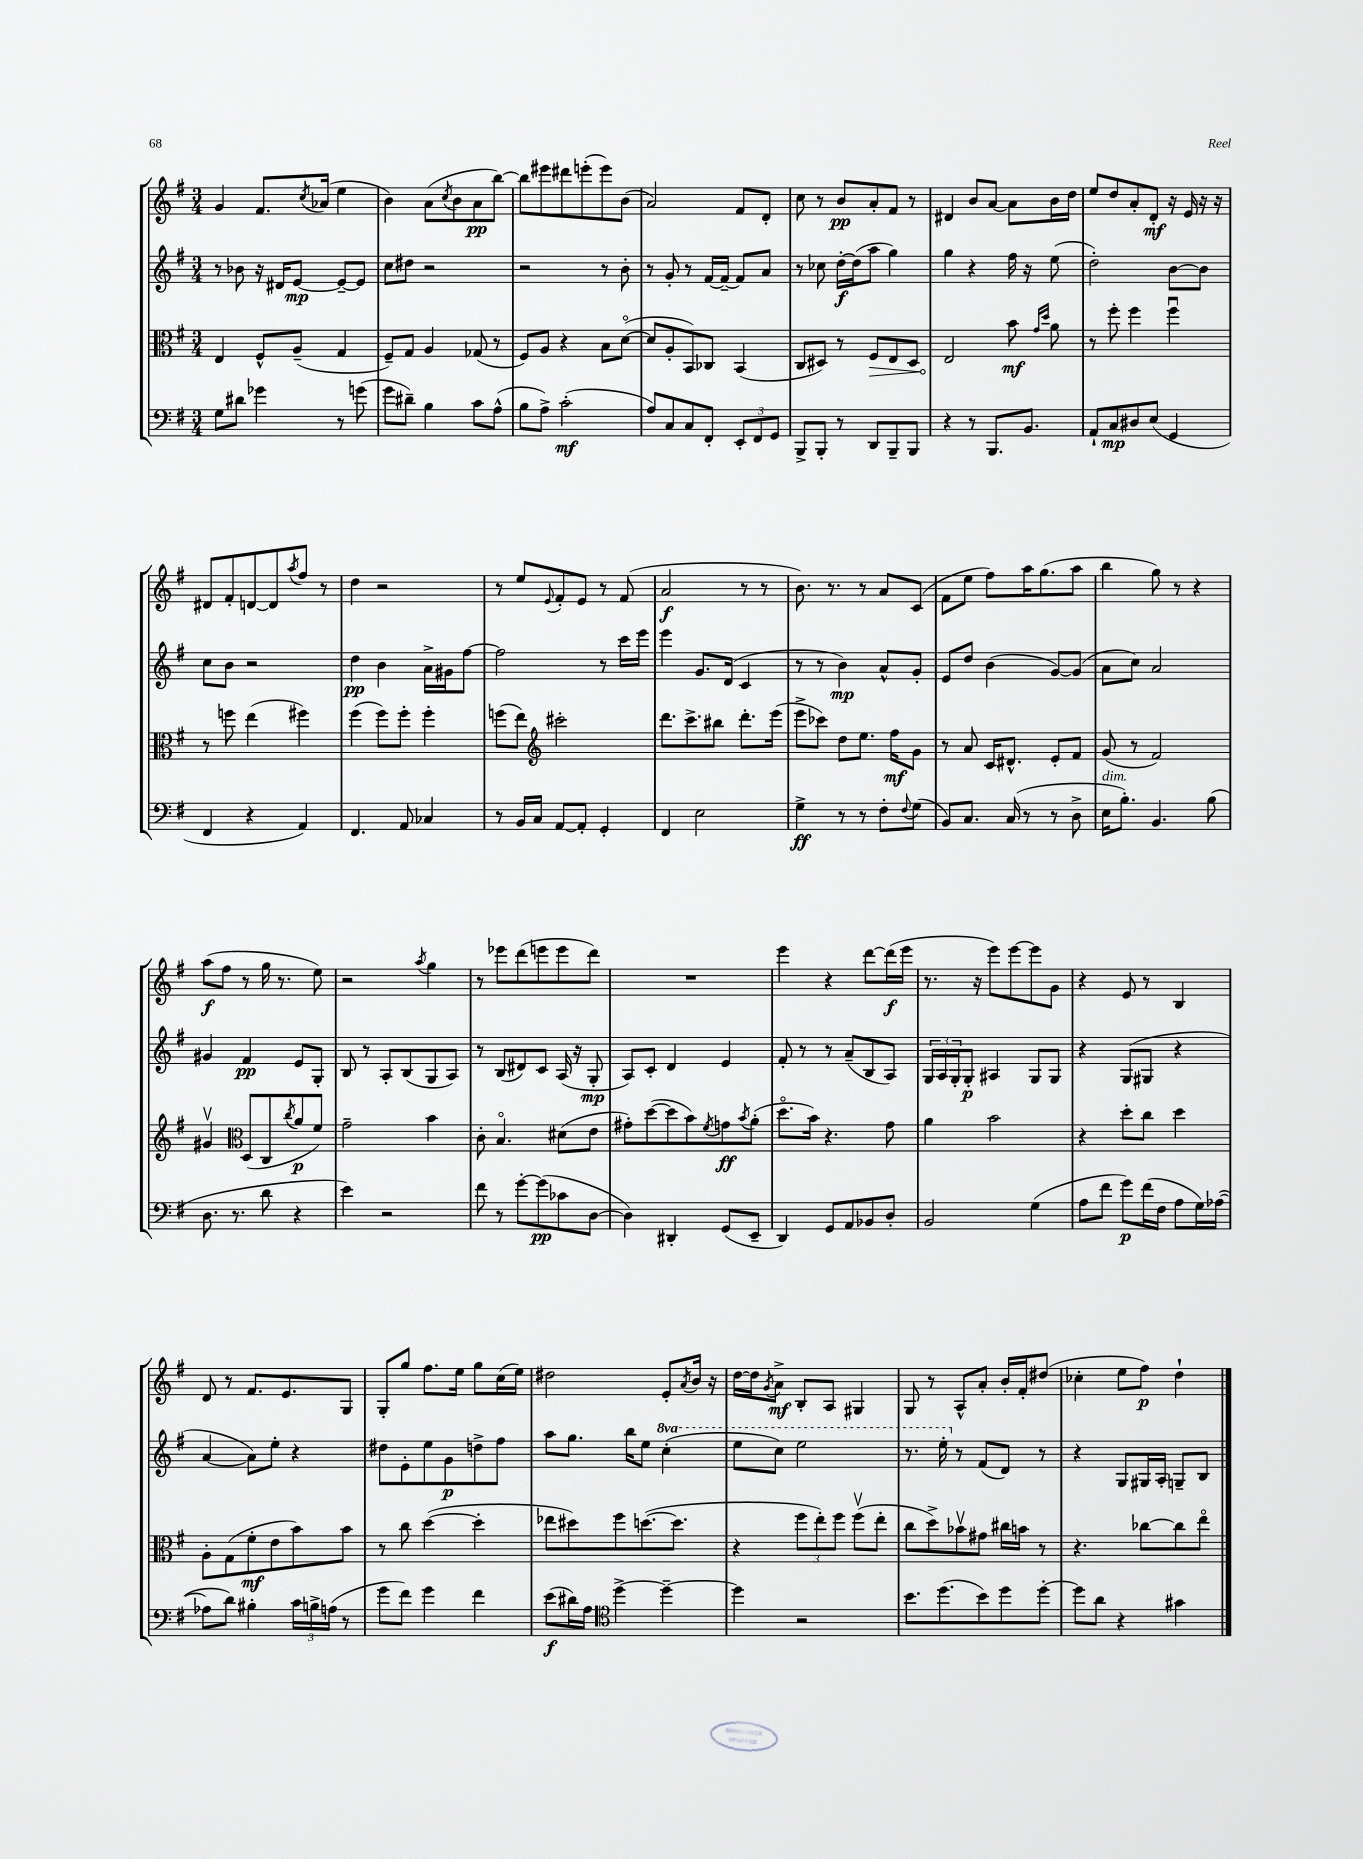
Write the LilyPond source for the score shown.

<<
\new StaffGroup <<
\new Staff = "s0" {
    \clef treble \key g \major \numericTimeSignature \time 3/4
    g'4 fis'8. \acciaccatura { c''8 } aes'16( e''4 |
    b'4) a'8( \acciaccatura { c''8 } b'8 a'8\pp b''8~) |
    b''8 eis'''8 dis'''8 e'''8-.( e'''8) b'8( |
    a'2) fis'8 d'8-. |
    c''8 r8 b'8\pp a'8-. fis'8 r8 |
    dis'4 b'8 a'8~ a'8 b'16 d''16 |
    e''8 d''8 a'8-. d'8-.\mf r16 e'16 r16 r16 |
    dis'8 fis'8-. d'8~ d'8 \acciaccatura { a''8 } fis''8 r8 |
    d''4 r2 |
    r8 e''8 \appoggiatura { e'8 } fis'8-. e'8 r8 fis'8( |
    a'2\f r8 r8 |
    b'8.) r8. r8 a'8 c'8( |
    fis'8 e''8 fis''8) a''16 g''8.( a''8 |
    b''4 g''8) r8 r4 |
    a''8\f( fis''8 r8 g''16 r8. e''8) |
    r2 \acciaccatura { a''8 } g''4 |
    r8 ees'''8 d'''8( e'''8 e'''8 d'''8) |
    R2. |
    e'''4 r4 d'''8~ d'''16\f( e'''16 |
    r8. r16 e'''8) e'''8~ e'''8 g'8 |
    r4 e'8 r8 b4 |
    d'8 r8 fis'8. e'8. g8 |
    g8-. g''8 fis''8. e''16 g''8 c''16( e''16) |
    dis''2 e'8-. \acciaccatura { a'8 } b'16 r16 |
    d''16~ d''16 \acciaccatura { g'8 } a'8->\mf b8-. a8 gis4 |
    g8 r8 a8-^ a'8-. b'16-. fis'16-. dis''8( |
    ces''4-. e''8 fis''8\p) d''4-! \bar "|." |
}
\new Staff = "s1" {
    \clef treble \key g \major \numericTimeSignature \time 3/4 \set Staff.ottavationMarkups = #ottavation-simple-ordinals
    r8 bes'8 r16 dis'16 e'8~\mp e'8~-- e'8 |
    c''8 dis''8 r2 |
    r2 r8 b'8-. |
    r8 g'8-. r8 fis'16~ fis'16~-- fis'8 a'8 |
    r8 ces''8 d''16~-.\f d''16( a''8 g''4) |
    g''4 r4 fis''16 r16 e''8( |
    d''2-.) b'8~ b'8 |
    c''8 b'8 r2 |
    d''4\pp b'4 a'16-> gis'16 fis''8~ |
    fis''2 r8 c'''16 e'''16 |
    e'''4 g'8. d'16( c'4 |
    r8 r8 b'4\mp) a'8-^ g'8-. |
    e'8 d''8 b'4( g'8~) g'8( |
    a'8 c''8) a'2 |
    gis'4 fis'4\pp e'8 g8-. |
    b8 r8 a8-. b8( g8 a8) |
    r8 b8( dis'8) c'8 a16( r16 g8-.\mp |
    a8) c'8-. d'4 e'4 |
    fis'8-. r8 r8 a'8--( b8 a8) |
    \tuplet 3/2 { g16 a16 g16-. } g8-.\p ais4 g8 g8 |
    r4 g8( gis8 r4 |
    a'4~ a'8) e''8-. r4 |
    dis''8 e'8-. e''8 g'8\p d''8-> fis''8 |
    a''8 g''8. b''16 e''8 \ottava #1 c'''4-.( |
    e'''8 c'''8) e'''2 |
    r8. e'''16-. \ottava #0 r8 fis'8( d'8) r8 |
    r4 g8 gis16 a16-. g8-- b8 \bar "|." |
}
\new Staff = "s2" {
    \clef alto \key g \major \numericTimeSignature \time 3/4
    e4 fis8-^ a8--( g4 |
    fis8--) g8 a4 ges8( r8 |
    fis8) a8 r4 b8 d'8~\flageolet( |
    d'8 a8-. b,8) ces8 b,4( |
    c8 dis8) r8 \once \override Hairpin.circled-tip = ##t fis8\> e8 dis8 |
    e2\! b'8\mf \grace { g'16 d''16 } a'8 |
    r8 fis''8-. fis''4 fis''4\downbow |
    r8 f''8 e''4( fis''4) |
    fis''4( fis''8) fis''8-. fis''4-. |
    f''8( e''8) \clef treble cis'''2-. |
    d'''8. c'''8.-> bis''8 d'''8.-. e'''16( |
    e'''8-> ces'''8) d''8 e''8. fis''16\mf g'8 |
    r8 a'8 c'16 dis'8.-^ e'8-. fis'8 |
    g'8( r8 fis'2) |
    gis'4\upbow \clef alto d8( c8 \acciaccatura { c''8 } a'8\p fis'8) |
    g'2-- b'4 |
    c'8-. b4.\flageolet dis'8( e'8 |
    gis'8-.) d''8~( d''8 b'8) \acciaccatura { fis'8 } g'8\ff \acciaccatura { b'8 } a'8-.( |
    d''8.\flageolet b'16) r4. g'8 |
    a'4 b'2 |
    r4 d''8-. c''8 d''4 |
    a8-. g8( fis'8-.\mf e'8 b'8) b'8 |
    r8 c''8 d''4~( d''4-. |
    ees''8 dis''8) fis''8 d''8.~( d''8. |
    r4 \tuplet 3/2 { fis''8 e''8-.) fis''8 } fis''8\upbow( e''8-. |
    c''8 d''8->) bes'8\upbow gis'8 cis''16 b'16 r8 |
    r4. ces''8~ ces''8 e''8\flageolet \bar "|." |
}
\new Staff = "s3" {
    \clef bass \key g \major \numericTimeSignature \time 3/4
    g8 dis'8 ges'4 r8 g'8( |
    g'8 dis'8--) b4 c'8 a8-^( |
    b8 a8->) c'2-.\mf( |
    a8) c8 c8 fis,8-. \tuplet 3/2 { e,8-. fis,8 g,8 } |
    b,,8-> b,,8-. r8 d,8 b,,8-- b,,8 |
    r4 r8 b,,8. b,8. |
    a,8-! c8\mp dis8 e8( g,4 |
    fis,4 r4 a,4) |
    fis,4. a,8 ces4 |
    r8 b,16 c16 a,8~ a,8-. g,4-. |
    fis,4 e2 |
    g4->\ff r8 r8 fis8-. \appoggiatura { fis8 } g8( |
    b,8) c8. c16( r8 r8 d8-> |
    e16^\markup { \italic "dim." } b8.-.) b,4. b8( |
    d8. r8. d'8 r4 |
    e'4) r2 |
    fis'8 r8 g'8~-. g'8\pp( ces'8 d8~ |
    d4) dis,4-. g,8( e,8-- |
    d,4) g,8 a,8 bes,8 d8-. |
    b,2 g4( |
    a8 fis'8 g'8\p) fis'16( fis16 a8 g16) aes16~( |
    aes8 d'8) bis4-. \tuplet 3/2 { c'16 b16-> a16( } r8 |
    g'8 fis'8) g'4 fis'4 |
    e'8\f( dis'16) a16 \clef tenor d''4~-> d''4~-- |
    d''4 r2 |
    b'8. d''8.( b'8) d''8 d''8~-. |
    d''8 a'8 r4 gis'4 \bar "|." |
}
>>
>>
\layout { \context { \Score \remove "Bar_number_engraver" } }
